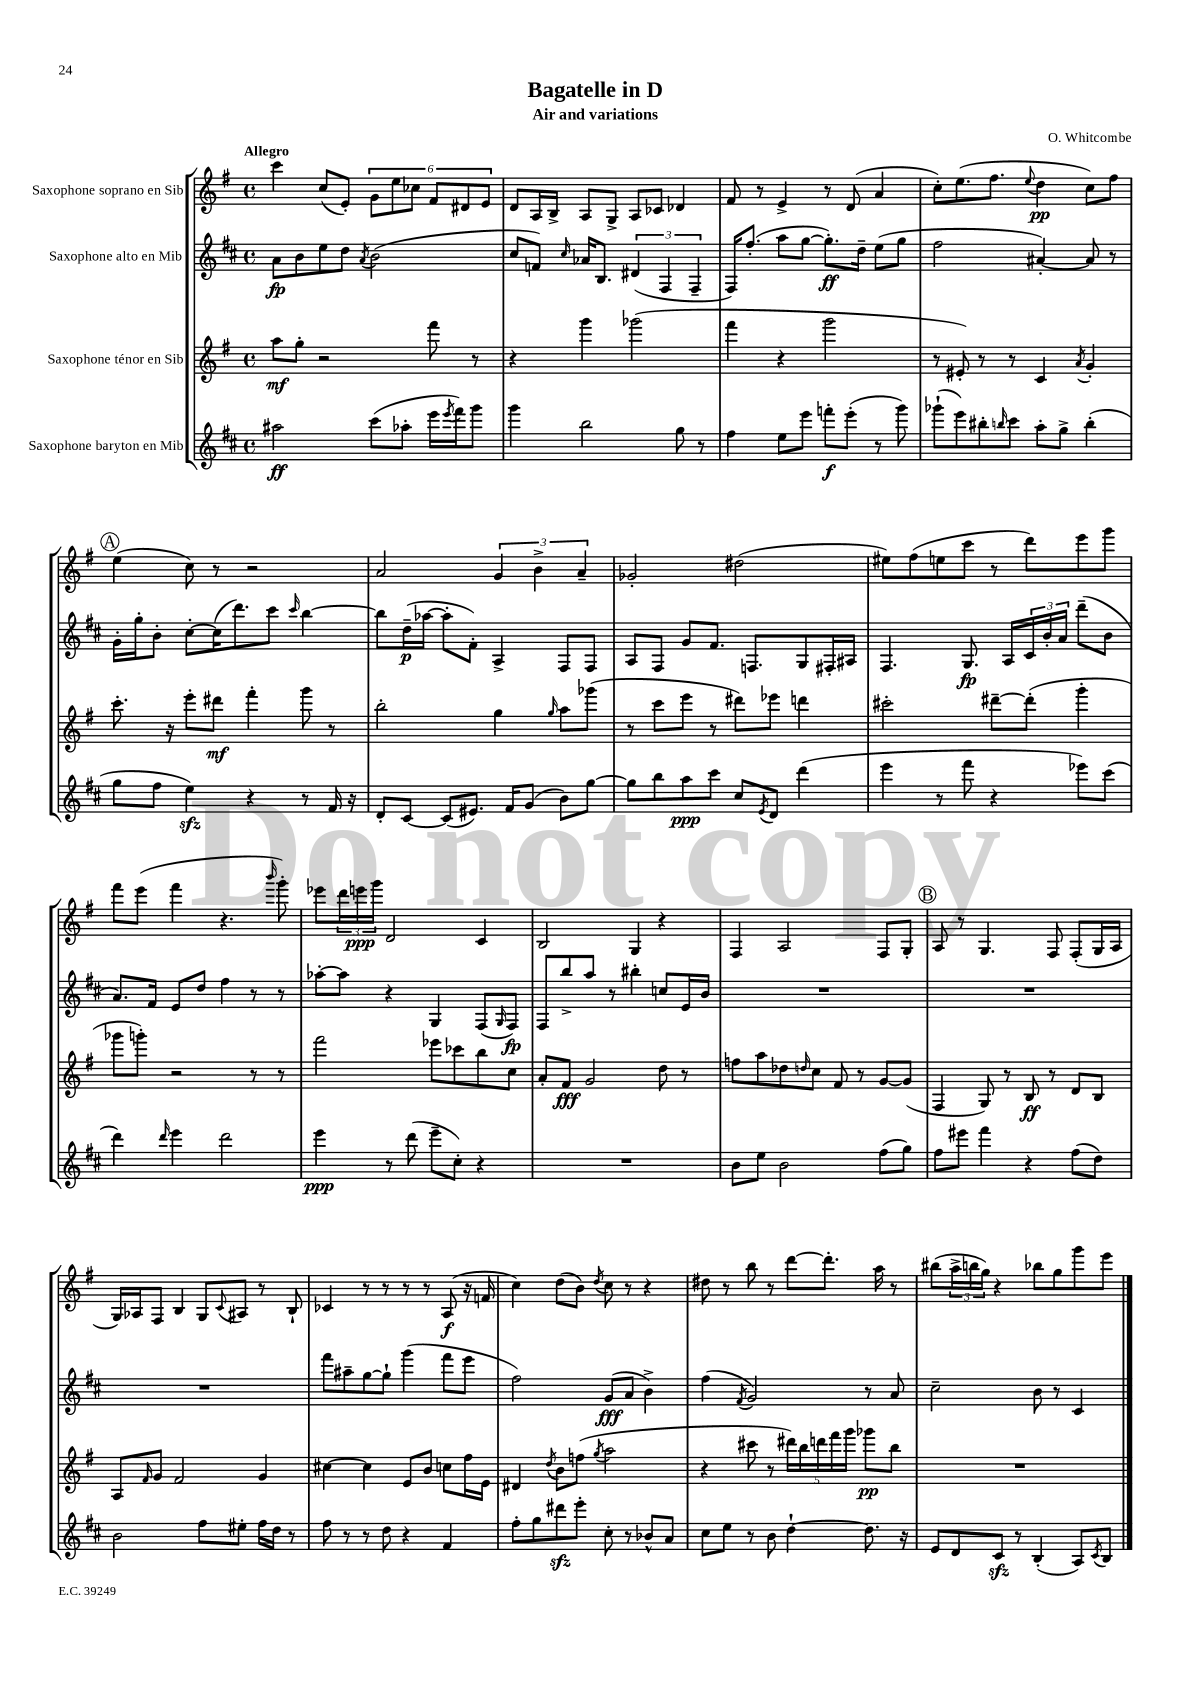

**kern	**kern	**kern	**kern
*staff4	*staff3	*staff2	*staff1
*clefG2	*clefG2	*clefG2	*clefG2
*k[f#c#]	*k[f#]	*k[f#c#]	*k[f#]
*M4/4	*M4/4	*M4/4	*M4/4
*met(c)	*met(c)	*met(c)	*met(c)
2aa#\	8aa\L	8a\L	4ccc\
.	8gg'\J	8b\	.
.	2r	8ee\	(8cc/L
.	.	8dd\J	8e'/J)
.	.	8qa/	.
(8ccc#\L	.	(2b\	12g\L
.	.	.	12ee\
8aa-'\J	.	.	.
.	.	.	12cc-\J
16eee\LL	8fff#\	.	12f#/L
8qeee/	.	.	.
16fff#\J)	.	.	.
.	.	.	12d#/
8ggg\J	8r	.	.
.	.	.	12e/J
=	=	=	=
4ggg\	4r	8cc#/L	8d/L
.	.	8f/J)	16A/L
.	.	.	16B^/JJ
.	.	16qqcc#/	.
2bb\	4ggg\	16a-/LK	8A/L
.	.	8.B/J	.
.	.	.	8G^/J
.	(2ggg-\	(6d#/	8A/L
.	.	.	8c-/J
.	.	6F#/	.
8gg\	.	.	4d-/
.	.	6F#~/	.
8r	.	.	.
=	=	=	=
4ff#\	4fff#\	16F#/LK)	8f#/
.	.	(8.ff#'/J	.
.	.	.	8r
8ee\L	4r	8aa\L	4e^/
8eee\J	.	[8gg\J	.
8fff'\L	2ggg\	8.gg'\]L)	8r
(8eee'\J	.	.	(8d/
.	.	16dd~\Jk	.
8r	.	(8ee\L	4a/
8ggg\)	.	8gg\J	.
=	=	=	=
(8ggg-`\L	8r	2ff#\	8cc'\L)
8eee\)	8e#'/)	.	(8.ee\
8bb#'\	8r	.	.
.	.	.	8.ff#\J
16qqbb/	.	.	.
8ccc#\J	8r	.	.
.	.	.	8qqee/
8aa'\L	4c/	[4a#'/)	4dd\
8gg^\J	.	.	.
.	8qa/	.	.
(4bb'\	4g'/	8a#/]	8cc\L)
.	.	8r	8ff#\J
=	=	=	=
8gg\L	8.ccc'\	16g'\LL	(4ee\
.	.	16gg'\J	.
8ff#\J	.	8b'\J	.
.	16r	.	.
4ee\)	8eee'\L	[8cc#'\L	8cc\)
.	8ddd#\J	(16cc#\]K	8r
.	.	8.ddd\)	.
4r	4fff#'\	.	2r
.	.	8ccc#\J	.
.	.	16qqccc#/	.
8r	8ggg\	[4bb\	.
16f#/	8r	.	.
16r	.	.	.
=	=	=	=
8d'/L	2bb'\	8bb\]L	2a/
[8c#/J	.	(16dd~\L	.
.	.	[16aa-\JJ	.
(8c#/]L	.	8aa-'\]L	.
8.e#/J)	.	8f#'\J)	.
.	4gg\	4A^/	6g/
16f#/LK	.	.	.
(8g/J	.	.	.
.	.	.	6b^\
.	16qqgg/	.	.
8b\L)	8aa\L	8F#/L	.
.	.	.	6a~/
[8gg\J	(8ggg-\J	8F#/J	.
=	=	=	=
8gg\]L	8r	8A/L	2g-'/
8bb\	8ccc\L	8F#/J	.
8aa\	8eee\J	8g/L	.
8ccc#\J	8r	8.f#/J	.
8cc#/L	8ddd#\L)	.	(2dd#\
.	.	8.F/L	.
8qe/	.	.	.
8d/J	8eee-\J	.	.
(4ddd\	4ddd\	8G/	.
.	.	16F#'/L	.
.	.	16A#/JJ	.
=	=	=	=
4eee\	2ccc#'\	4.F#/	8ee#\L)
.	.	.	(8ff#\
8r	.	.	8ee\
8fff#\	.	8.G/	8ccc\J
4r	[8ddd#~\L	.	8r
.	.	16A/LL	.
.	(8ddd#'\]J	24c#/	8ddd\L)
.	.	24b'/	.
.	.	24a/JJ	.
8eee-\L)	4ggg'\	(8ddd~\L	8eee\
(8ccc#\J	.	8b\J	8ggg\J
=	=	=	=
4ddd\)	8ggg-\L	8.a/L)	8fff#\L
.	8ggg'\J)	.	(8eee\J
.	.	16f#/Jk	.
16qqddd/	.	.	.
4eee\	2r	8e/L	4fff#\
.	.	8dd/J	.
2ddd\	.	4ff#\	4.r
.	8r	8r	.
.	.	.	16qqbbb/
.	8r	8r	8ggg'\)
=	=	=	=
4eee\	2fff#\	[8aa-'\L	8eee-\L
.	.	8aa-\]J	24ddd\L
.	.	.	24eee\
.	.	.	24ggg\JJ
8r	.	4r	2d/
(8ddd\	.	.	.
8eee~\L	8eee-\L	4G/	.
8cc#'\J)	8ccc-\	.	.
4r	8bb\	(8F#/L	4c/
.	.	16qqG/	.
.	8cc\J	8F#/J)	.
=	=	=	=
1r	8a'/L	8F#/L	2B/
.	8f#/J	8bb^/	.
.	2g/	8aa/J	.
.	.	8r	.
.	.	4bb#'\	4G/
.	8dd\	8cc/L	4r
.	8r	16e/L	.
.	.	16b/JJ	.
=	=	=	=
8b\L	8ff\L	1r	4F#/
8ee\J	8aa\	.	.
2b\	8dd-\	.	2A/
.	16qqdd/	.	.
.	8cc\J	.	.
.	8f#/	.	.
.	8r	.	.
(8ff#\L	[8g/L	.	8F#/L
8gg\J)	(8g/]J	.	8G'/J
=	=	=	=
8ff#\L	4F#/	1r	8A/
8eee#\J	.	.	8r
4fff#\	8G/)	.	4.G/
.	8r	.	.
4r	8B/	.	.
.	8r	.	8F#/
(8ff#\L	8d/L	.	(8F#'/L
8dd\J)	8B/J	.	16G/L
.	.	.	16A/JJ
=	=	=	=
2b\	8A/L	1r	16G/LL)
.	.	.	16A-/J
.	16qqf#/	.	.
.	8g/J	.	8F#/J
.	2f#/	.	4B/
8ff#\L	.	.	8G/L
.	.	.	8qqc/
8ee#'\J	.	.	8A#/J
16ff#\LL	4g/	.	8r
16dd\JJ	.	.	.
8r	.	.	8B`/
=	=	=	=
8ff#\	[4cc#\	8fff#\L	4c-/
8r	.	8aa#~\	.
8r	4cc#\]	[8gg\	8r
8dd\	.	8gg`\]J	8r
4r	8e/L	(4ggg\	8r
.	8b/J	.	8r
4f#/	8cc\L	8fff#\L	(8A/
.	16ff#\L	8eee\J	16r
.	16e\JJ	.	16f/
=	=	=	=
8ff#'\L	4d#/	2ff#\)	4cc\)
8gg\	.	.	.
.	8qdd/	.	.
8ddd#\	8b\L	.	(8dd\L
8eee'\J	(8ff\J	.	8b\J)
.	8qgg/	.	8qdd/
8cc#'\	2aa\	(8g/L	8cc\
8r	.	8a/J	8r
8b-^^/L	.	4b^\)	4r
8a/J	.	.	.
=	=	=	=
8cc#\L	4r	(4ff#\	8dd#\
8ee\J	.	.	8r
.	.	8qf#/	.
8r	8ccc#\	2g/)	8bb\
8b\	8r	.	8r
[4dd`\	20ddd#\LL)	.	[8ddd\L
.	20bb\	.	.
.	20ddd\	.	.
.	.	.	8.ddd'\]J
.	20fff#\	.	.
.	20ggg\JJ	.	.
8.dd\]	8ggg-\L	8r	.
.	.	.	16aa\
.	8bb\J	8a/	8r
16r	.	.	.
=	=	=	=
8e/L	1r	2cc#~\	(8bb#\L
8d/	.	.	24aa^\L
.	.	.	24bb\
.	.	.	24gg\JJ)
8c#/J	.	.	4r
8r	.	.	.
(4B'/	.	8b\	8bb-\L
.	.	8r	8gg\
8A/L)	.	4c#/	8ggg\
8qc#/	.	.	.
8B/J	.	.	8eee\J
==	==	==	==
*-	*-	*-	*-
